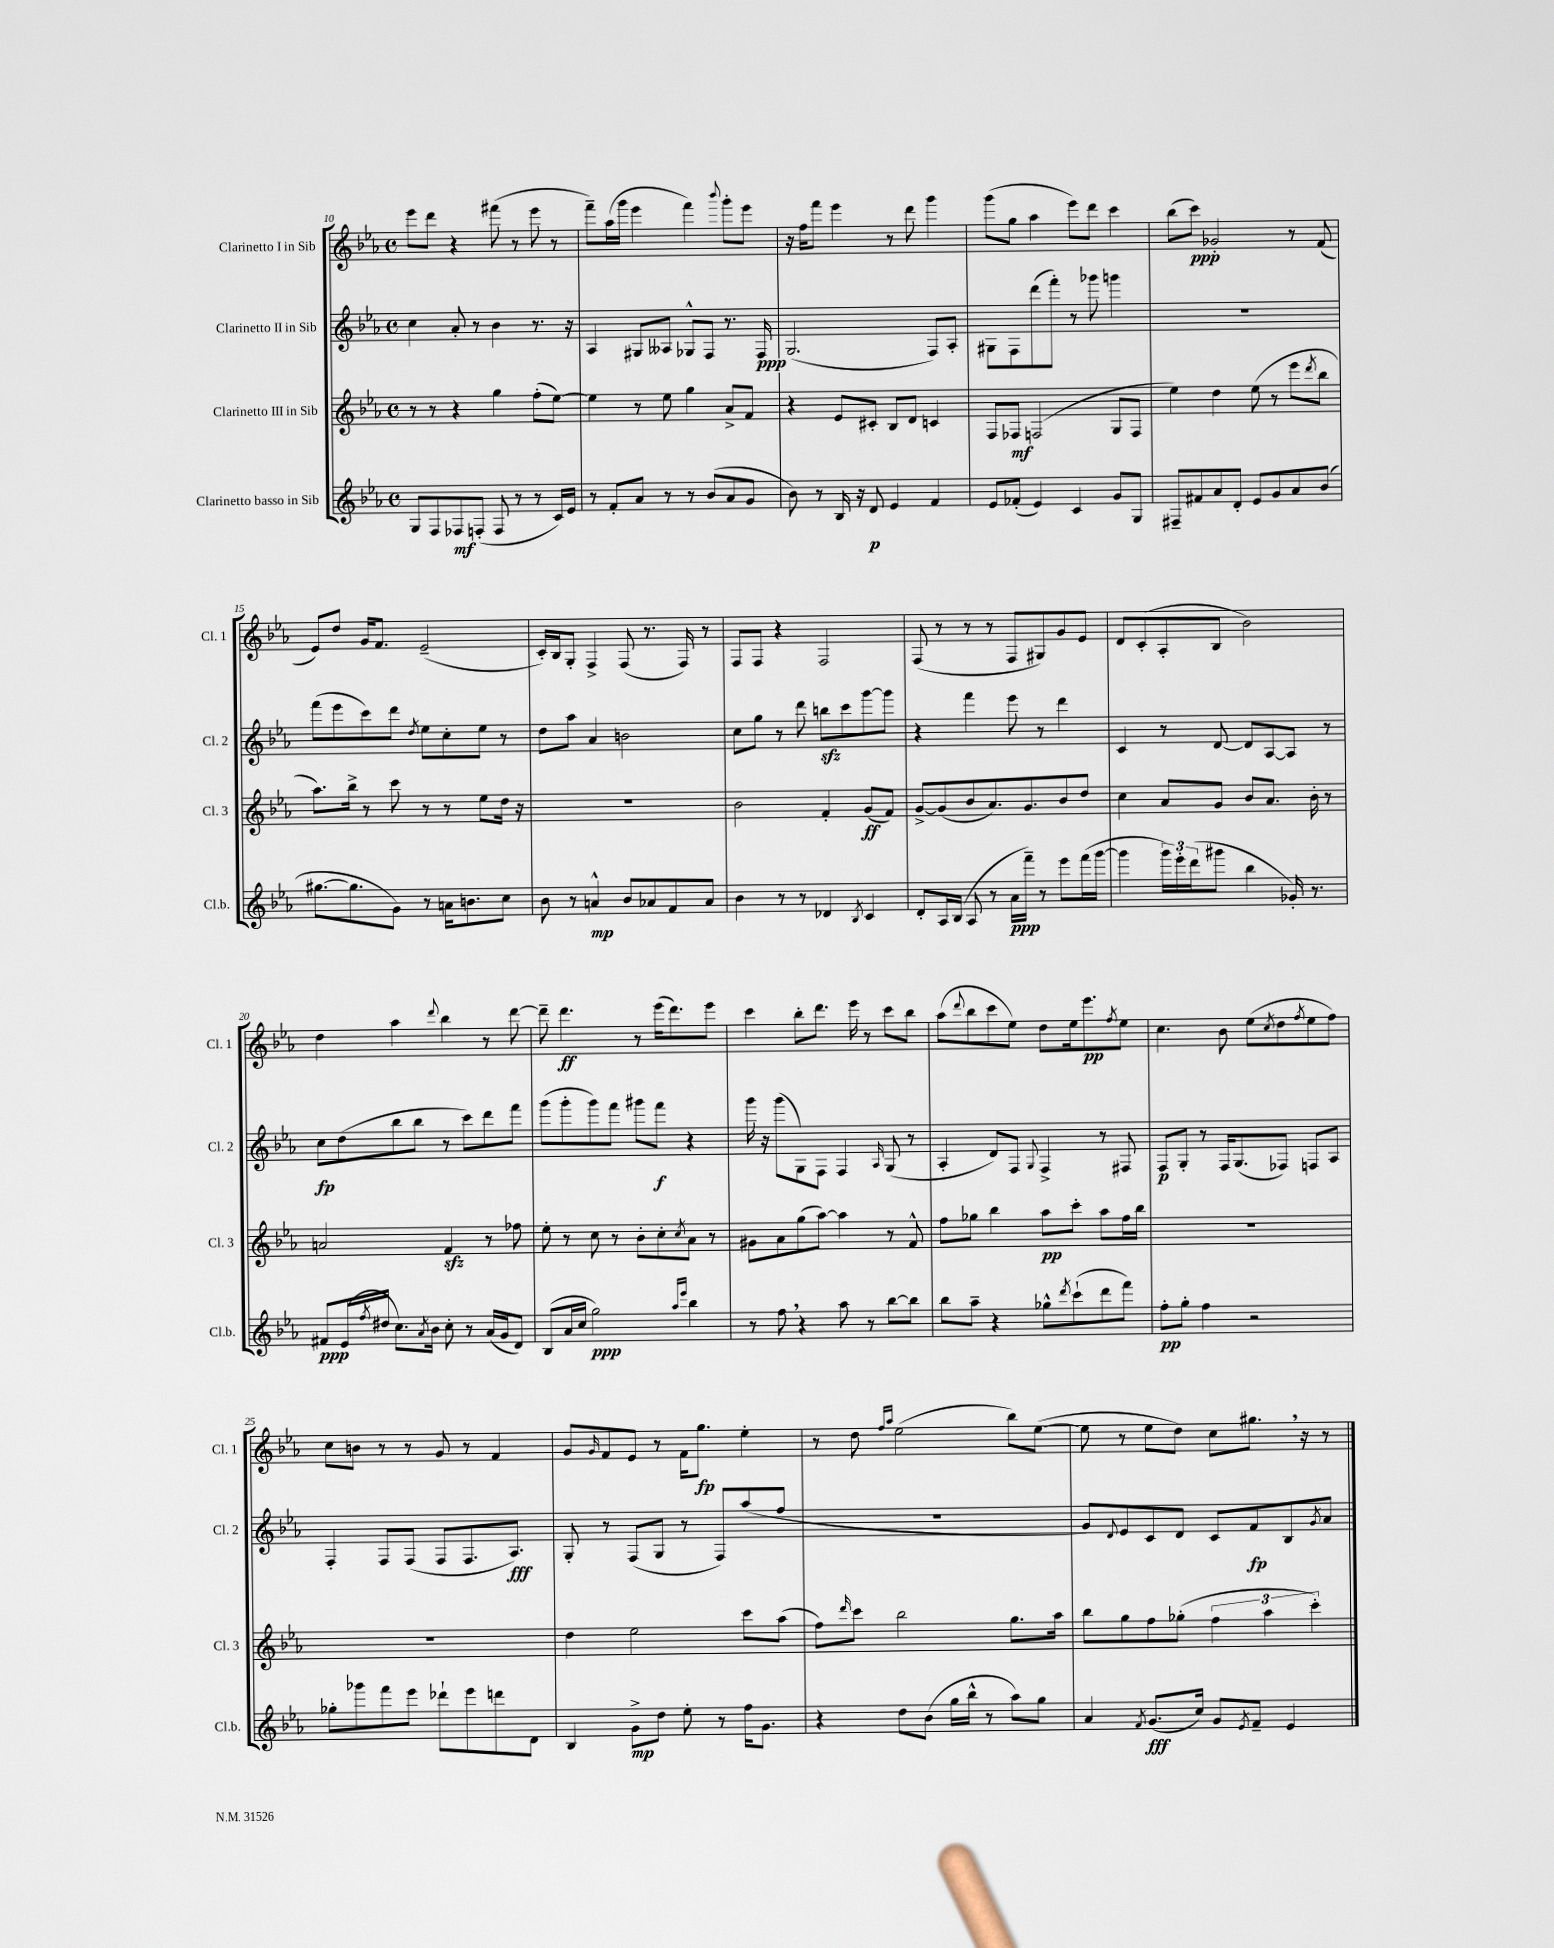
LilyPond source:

<<
\new StaffGroup <<
\new Staff = "s0" \with { instrumentName = "Clarinetto I in Sib" shortInstrumentName = "Cl. 1" } {
    \clef treble \key ees \major \defaultTimeSignature \time 4/4
    ees'''8 d'''8 r4 fis'''8( r8 ees'''8 r8 |
    f'''8--) aes''16( g'''16 ees'''4 f'''4) \appoggiatura { bes'''8 } g'''8-. ees'''8 |
    r16 f''16 f'''8 ees'''4 r8 d'''8 g'''4 |
    g'''8( g''8 aes''4 ees'''8) d'''8 c'''4 |
    bes''8( c'''8\ppp) ges'2-. r8 f'8( |
    ees'8) d''8 g'16 f'8. ees'2--( |
    c'16-.) bes16 g8-. f4-> f8( r8. f16) r8 |
    f8 f8 r4 f2 |
    f8( r8 r8 r8 f8 gis8) g'8 ees'8 |
    d'8 c'8-.( aes8-. bes8 bes'2) |
    d''4 aes''4 \appoggiatura { d'''8 } bes''4 r8 d'''8~ |
    d'''8-- d'''4.\ff r8 ees'''16( d'''8.) ees'''8 |
    c'''4 bes''8-. d'''8. ees'''16 r8 c'''8 bes''8 |
    aes''8( \appoggiatura { d'''8 } bes''8 c'''8 ees''8) d''8 ees''16 ees'''8.\pp \acciaccatura { f''8 } ees''8 |
    c''4. bes'8 ees''8( \acciaccatura { c''8 } d''8 \acciaccatura { f''8 } ees''8 f''8) |
    c''8 b'8 r8 r8 g'8 r8 f'4 |
    g'8 \grace { g'16 } f'8 ees'8 r8 f'16 g''8.\fp ees''4-. |
    r8 d''8 \grace { f''16 aes''16 } ees''2( bes''8) ees''8~( |
    ees''8 r8 ees''8 d''8) c''8 gis''8. \breathe r16 r8 \bar "|." |
}
\new Staff = "s1" \with { instrumentName = "Clarinetto II in Sib" shortInstrumentName = "Cl. 2" } {
    \clef treble \key ees \major \defaultTimeSignature \time 4/4
    c''4 aes'8-. r8 bes'4 r8. r16 |
    aes4 gis8 aeses8 ges8-^ f8 r8. f16\ppp |
    g2.( f8) aes8-. |
    gis8 f8 d'''8( f'''8-.) r8 ges'''8 g'''4 |
    R1 |
    f'''8( ees'''8 c'''8) d'''8 \acciaccatura { d''8 } ees''8 c''8-. ees''8 r8 |
    d''8 aes''8 aes'4 b'2 |
    c''8 g''8 r8 d'''8 b''8\sfz c'''8 g'''8~ g'''8 |
    r4 f'''4 ees'''8 r8 d'''4 |
    c'4 r8 d'8~ d'8 aes8~ aes8 r8 |
    c''8\fp d''8( bes''8 bes''8 r8 c'''8) d'''8 f'''8 |
    g'''8( g'''8-. g'''8) f'''8 gis'''8 f'''8\f r4 |
    g'''16 r16 g'''8( g8) f8 f4 \grace { aes16 } g8( r8 |
    aes4-. d'8) f8 \appoggiatura { g8 } f4-> r8 fis8 |
    f8\p g8-. r8 f16 g8.( fes8) f8 aes8 |
    f4-. f8 f8( f8 f8. aes8.\fff) |
    g8-. r8 f8( g8 r8 f8) aes''8( f''8 |
    R1 |
    g'8) \appoggiatura { d'8 } ees'8 c'8 d'8 c'8 f'8\fp bes8 \acciaccatura { g'8 } aes'8 \bar "|." |
}
\new Staff = "s2" \with { instrumentName = "Clarinetto III in Sib" shortInstrumentName = "Cl. 3" } {
    \clef treble \key ees \major \defaultTimeSignature \time 4/4
    r8 r8 r4 g''4 f''8-.( ees''8~) |
    ees''4 r8 ees''8 g''4 aes'8-> f'8 |
    r4 ees'8 cis'8-. bes8 d'8 c'4 |
    f8 fes8\mf f2( g8 f8 |
    ees''4) d''4 ees''8( r8 ees'''8 \acciaccatura { d'''8 } bes''8 |
    aes''8.) bes''16-> r8 c'''8 r8 r8 ees''8 d''16 r16 |
    R1 |
    bes'2 f'4-. g'8\ff( f'8) |
    g'8~-> g'8( bes'8 aes'8.) g'8. bes'8 d''8 |
    c''4 aes'8 g'8 bes'8 aes'8. bes'16-. r8 |
    a'2 f'4\sfz r8 fes''8 |
    ees''8-. r8 c''8 r8 bes'8-. c''8-. \acciaccatura { c''8 } aes'8 r8 |
    gis'8 aes'8 g''8( aes''8~) aes''4 r8 f'8-^ |
    f''8 ges''8 bes''4 aes''8\pp c'''8-. aes''8 f''16 bes''16 |
    R1 |
    R1 |
    d''4 ees''2 c'''8 aes''8( |
    f''8) \grace { d'''16 } c'''8 bes''2 g''8. aes''16 |
    bes''8 g''8 f''8 ges''8-.( \tuplet 3/2 { f''4 aes''4 c'''4-.) } \bar "|." |
}
\new Staff = "s3" \with { instrumentName = "Clarinetto basso in Sib" shortInstrumentName = "Cl.b." } {
    \clef treble \key ees \major \defaultTimeSignature \time 4/4
    g8 f8 fes8\mf f8-.( f8 r8 r8 c'16) ees'16 |
    r8 f'8-. aes'8 r8 r8 bes'8( aes'8 g'8 |
    bes'8) r8 bes16 r16 d'8\p ees'4 f'4 |
    ees'8 fes'8-.( ees'4) c'4 g'8 g8 |
    fis8-- fis'8 aes'8 d'8-. ees'8 g'8 aes'8 bes'8( |
    gis''8.~ gis''8. g'8) r8 a'16 b'8. c''8 |
    bes'8 r8 a'4-^\mp bes'8 aes'8 f'8 aes'8 |
    bes'4 r8 r8 des'4 \acciaccatura { bes8 } c'4 |
    d'8-. aes16 bes16( aes8 r8 aes'16\ppp f'''16--) r8 ees'''8 f'''16( g'''16~ |
    g'''4 \tuplet 3/2 { g'''16) ees'''16-. d'''16( } gis'''8 bes''4 ges'16-.) r8. |
    fis'8\ppp ees'16( \acciaccatura { f''8 } dis''16 c''8.) \acciaccatura { aes'8 } bes'16 c''8-. r8 aes'16( g'16 d'8) |
    bes8( aes'16 c''16 g''2\ppp) \grace { aes''16 ees'''16 } bes''4 |
    r8 f''8 \breathe r4 aes''8 r8 bes''8~ bes''8 |
    bes''8 aes''8-- r4 ges''8-^ \acciaccatura { d'''8 } c'''8-!( d'''8 f'''8) |
    f''8-.\pp g''8-. f''4 r2 |
    ges''8-. ges'''8 f'''8 ees'''8 des'''8-! ees'''8 d'''8 d'8 |
    bes4 g'8->\mp d''8 ees''8-. r8 f''16 g'8. |
    r4 d''8 bes'8( g''16 bes''16-^ r8 aes''8) g''8 |
    aes'4 \acciaccatura { f'8 } g'8.\fff( c''16) g'8 \acciaccatura { ees'8 } f'8-- ees'4 \bar "|." |
}
>>
>>
\layout { \context { \Score currentBarNumber = #10 } }
